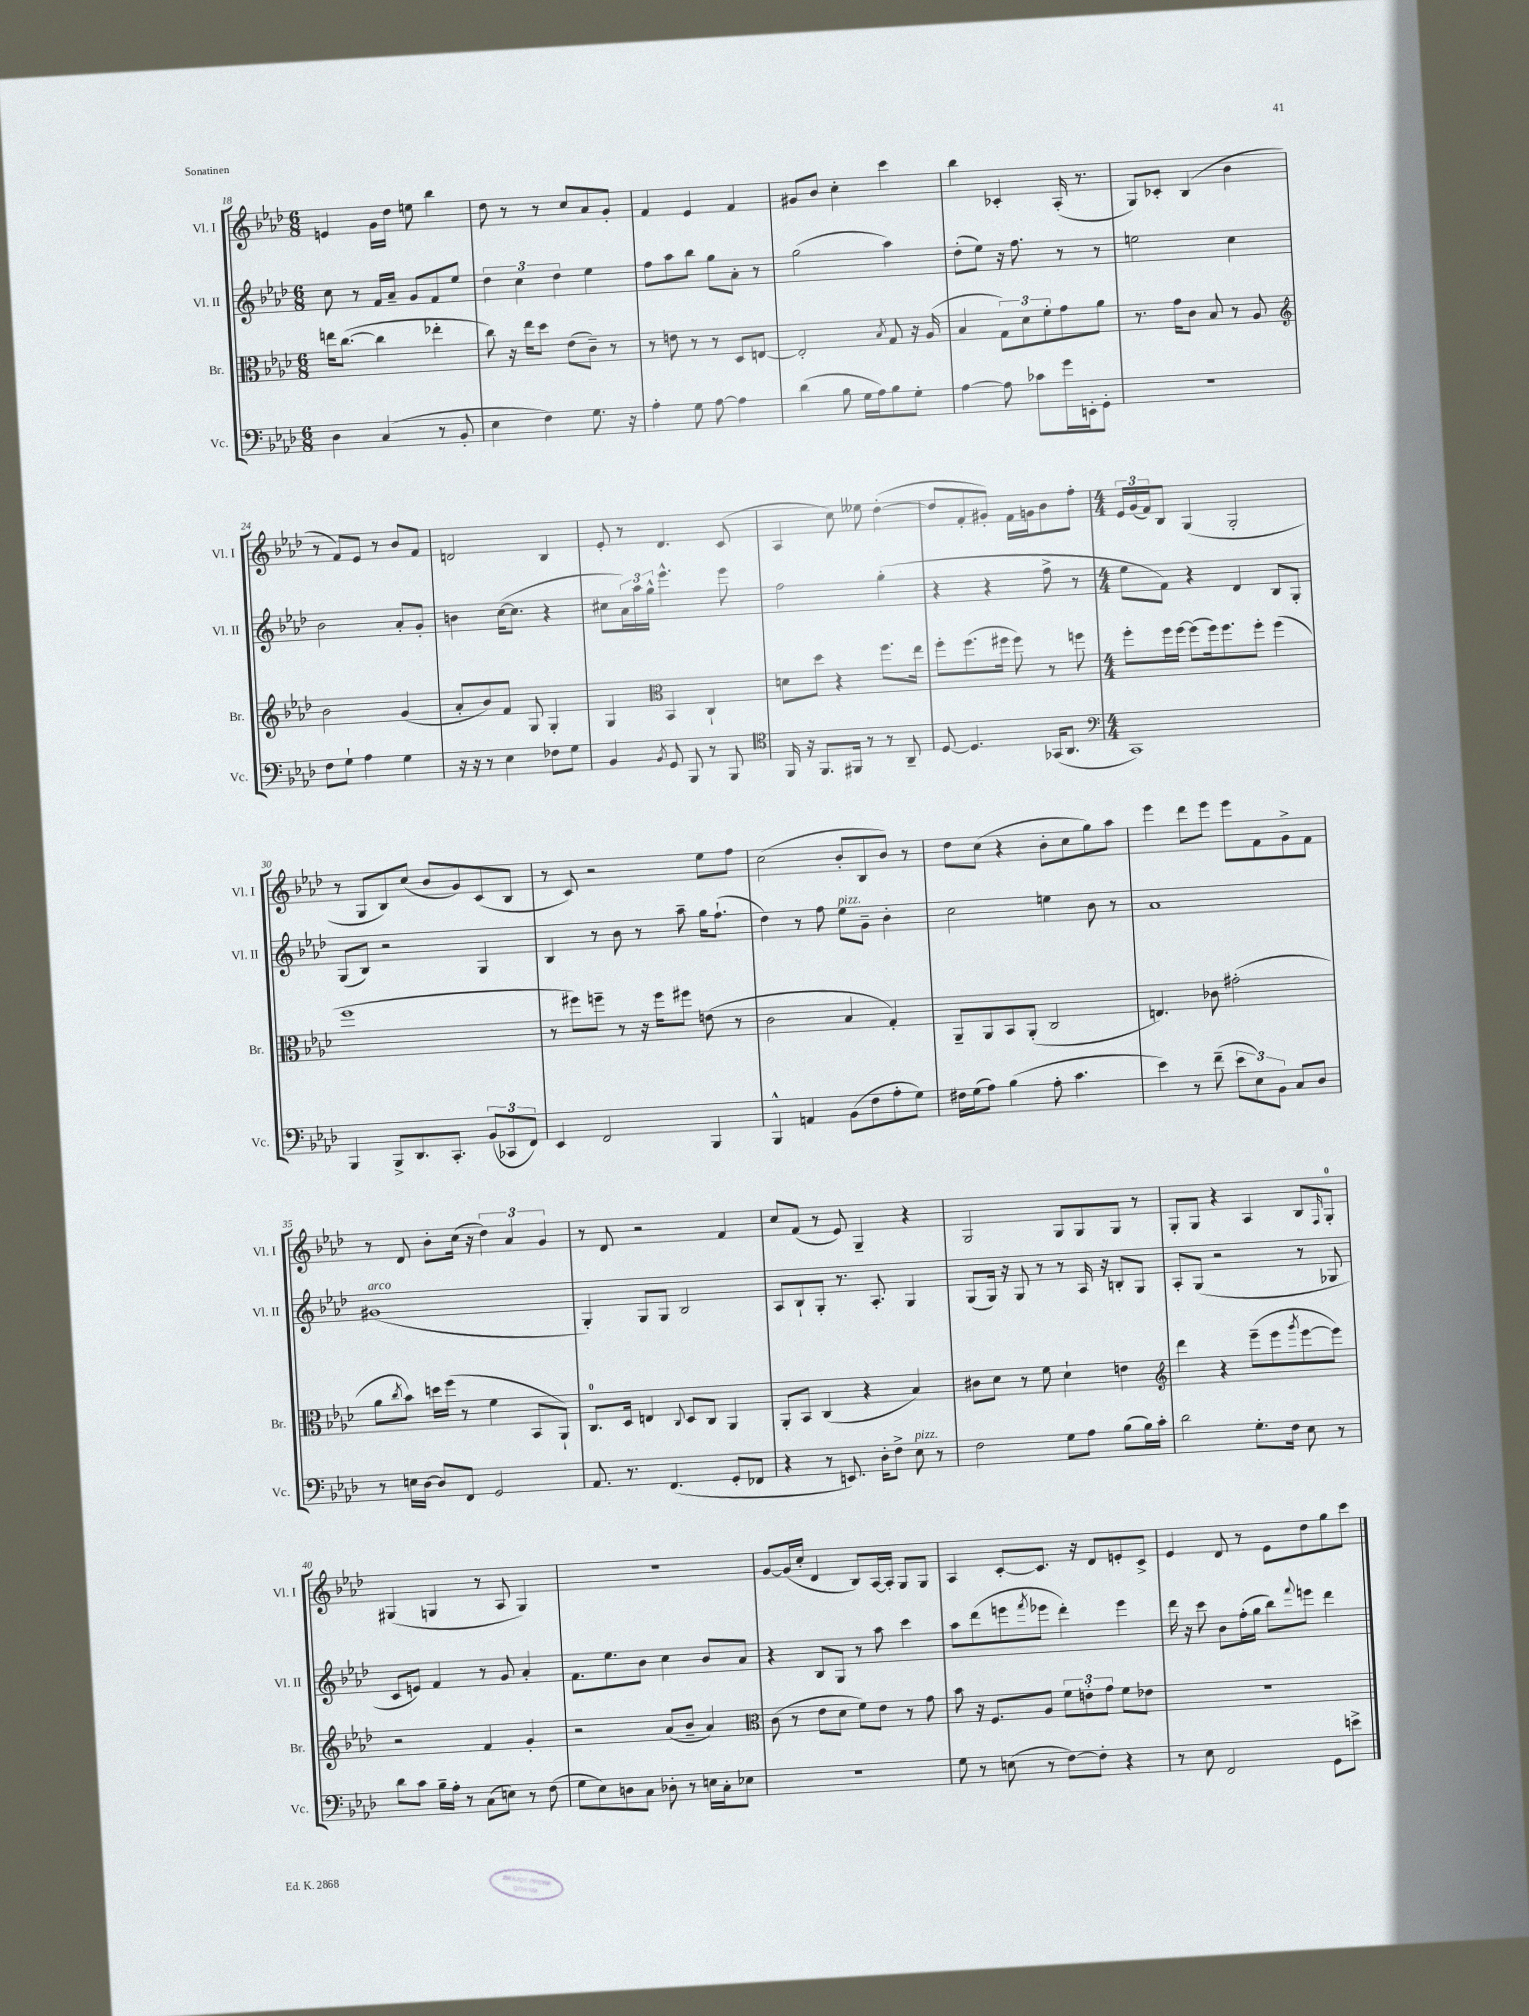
<<
\new StaffGroup <<
\new Staff = "s0" \with { instrumentName = "Vl. I" shortInstrumentName = "Vl. I" } {
    \clef treble \key aes \major \numericTimeSignature \time 6/8
    e'4 g'16 des''16 e''8 bes''4 |
    des''8 r8 r8 c''8 aes'8 g'8-. |
    f'4 ees'4 f'4 |
    gis'8 bes'8 c''4-. c'''4 |
    bes''4 ces'4-. aes16-.( r8. |
    g8) ces'8-. bes4( bes'4 |
    r8 f'8) ees'8 r8 bes'8 f'8 |
    d'2 bes4 |
    ees'8-. r8 des'4. c'8( |
    aes4 c''8) eeses''8 des''4~-.( |
    des''8 f'8-. gis'8-.) f'16 g'16 bes'8 f''8-. |
    \numericTimeSignature \time 4/4 \tuplet 3/2 { ees'16 g'16( f'16) } bes8 g4( g2-. |
    r8 g8 bes8) c''8( bes'8 g'8) c'8( bes8 |
    r8 c'8) r2 ees''8 f''8 |
    c''2( bes'8-. bes8 bes'8) r8 |
    des''8 c''8( r4 bes'8-. c''8 g''8) aes''8 |
    ees'''4 des'''8 ees'''8 ees'''8 f'8 g'8-> f'8 |
    r8 des'8 bes'8-. c''16( r16 \tuplet 3/2 { des''4) aes'4 g'4 } |
    r8 des'8 r2 f'4 |
    c''8 f'8( r8 ees'8) g4-- r4 |
    g2 g8 g8 g8 r8 |
    g8-. g8 r4 aes4 bes8 \grace { f16 } g8-0-. |
    gis4( g4 r8 aes8 g4) |
    R1 |
    g'8~ g'16( c''16-. des'4 bes8) aes16~ aes16-. g8 g8 |
    aes4 c'8~-. c'8. r16 des'8 e'8-. c'8-> |
    ees'4 des'8 r8 ees'8 des''8 g''8 c'''8 \bar "|." |
}
\new Staff = "s1" \with { instrumentName = "Vl. II" shortInstrumentName = "Vl. II" } {
    \clef treble \key aes \major \numericTimeSignature \time 6/8
    c''8 r8 f'16 aes'16-- g'8 f'8 ees''8 |
    \tuplet 3/2 { des''4 c''4 des''4 } ees''4 |
    f''8 aes''8 bes''8 g''8 aes'8-. r8 |
    g''2( aes''4) |
    des''8-.( ees''8) r16 f''8. r8 r8 |
    e''2 c''4 |
    bes'2 aes'8-. g'8-. |
    b'4 c''16~( c''8. r4 |
    cis''8 \tuplet 3/2 { aes'16) aes''16 g''16-^ } ees'''4.-^ ees'''8 |
    f''2 g''4-.( |
    r4 r4 f''8-> r8 |
    \numericTimeSignature \time 4/4 ees''8 f'8) r4 des'4 bes8 g8-. |
    g8( bes8) r2 g4 |
    bes4 r8 bes'8 r8 aes''8-- g''16 f''8.-!( |
    des''4) r8 f''8 ees''8^\markup { \italic "pizz." } g'8-- bes'4-. |
    c''2 e''4 bes'8 r8 |
    aes'1 |
    gis'1^\markup { \italic "arco" }( |
    g4-.) g8 g8 bes2 |
    aes8 bes8-! g8-. r8. aes8.-. g4 |
    g8( g16) r16 g8 r8 r8 aes16 r16 b8-. g8 |
    aes8-. g8( r2 r8 ges8 |
    c'8 e'8) f'4 r8 g'8 aes'4-. |
    f'8. ees''8. bes'8 c''4 bes'8 aes'8 |
    r4 bes8 g8 r8 aes''8 c'''4 |
    aes''8 des'''8( e'''8 \acciaccatura { f'''8 } ees'''8 des'''4-.) ees'''4 |
    des'''16 r16 c'''8 bes'8 f''16-.( g''16 bes''8) \appoggiatura { f'''8 } e'''8 des'''4 \bar "|." |
}
\new Staff = "s2" \with { instrumentName = "Br." shortInstrumentName = "Br." } {
    \clef alto \key aes \major \numericTimeSignature \time 6/8
    e''16 c''8.~( c''4 ees''4-. |
    c''8) r16 ees''16 des''8 ees'8( c'8--) r8 |
    r8 e'8 r8 r8 des8 e8~ |
    e2-. \acciaccatura { bes8 } g8 r16 aes16( |
    bes4 \tuplet 3/2 { g8) des'8 f'8-. } g'8 aes'8 |
    r8. g'16 c'8 bes8 r8 aes8 |
    \clef treble bes'2 g'4( |
    aes'8-. bes'8) f'8 g8 g4-. |
    g4 \clef alto bes,4 c4-! |
    d'8 des''8 r4 f''8. ees''16 |
    f''8-. f''8.( fis''16 fis''8) r8 f''8 |
    \numericTimeSignature \time 4/4 f''8-. f''16 f''16~ f''8( f''16) f''8. f''8-. f''4( |
    f''1 |
    r8 fis''8) f''8-- r8 r16 f''16 fis''8 e'8( r8 |
    c'2 bes4 g4-.) |
    aes,8-- aes,8 bes,8 aes,8-.( c2 |
    e4.) ces'8 gis'2-.( |
    aes'8 \acciaccatura { c''8 } bes'8) d''16 f''16( r8 f'4 bes,8 aes,8-!) |
    c8.-0 des16 e4 \appoggiatura { c8 } des8 c8 aes,4 |
    aes,8-. bes,8 c4( r4 bes4) |
    cis'8 des'8 r8 f'8 des'4-! e'4 |
    \clef treble des'''4 r4 ees'''8--( ees'''8 \acciaccatura { g'''8 } ees'''8~ ees'''8) |
    r2 f'4 g'4-. |
    r2 aes'8( bes'8-- aes'4) |
    \clef alto c'8( r8 ees'8 des'8 f'8) ees'8 r8 g'8 |
    bes'8 r16 f8. aes8 \tuplet 3/2 { f'8 e'8-. g'8 } f'8 ees'8 |
    R1 \bar "|." |
}
\new Staff = "s3" \with { instrumentName = "Vc." shortInstrumentName = "Vc." } {
    \clef bass \key aes \major \numericTimeSignature \time 6/8
    des4 c4( r8 bes,8-. |
    ees4 f4) g8. r16 |
    aes4-. g8 aes8~ aes4 |
    des'4( bes8 g16 aes16) bes8 g8-. |
    aes4~ aes8 ces'8 g'16 e,16-. g,8-. |
    R2. |
    f8 g8-! aes4 g4 |
    r16 r16 r8 ees4 fes8 g8 |
    bes,4 \acciaccatura { bes,8 } g,8 bes,,8 r8 bes,,8 |
    \clef tenor f,16 r16 f,8. fis,16 r8 r8 aes,8-- |
    des8~ des4. ges,16( aes,8. |
    \numericTimeSignature \time 4/4 \clef bass c,1) |
    bes,,4 bes,,8-> des,8. c,8.-. \tuplet 3/2 { bes,8( ces,8 f,8) } |
    ees,4 f,2 bes,,4 |
    bes,,4-^ a,4 bes,8( f8 aes8-. g8) |
    fis16 g16( aes8) bes4( aes8-. c'4. |
    ees'4) r8 f'8--( \tuplet 3/2 { ees'8 ees8) bes,8 } c8 des8 |
    r8 e16 des16~ des8 f,8 g,2 |
    aes,8. r8. f,4.( g,8-. fes,8 |
    r4 r8 e,8.) des16-. f8-> ees8^\markup { \italic "pizz." } r8 |
    f2 g8 aes8 bes8( bes16) c'16-. |
    des'2 g8.-. f16 ees8 r8 |
    des'8 c'8 bes16-- aes16-. r8 c8( e8) r8 f8( |
    g8 ees8) d8 c8 des8-. r8 e16 c16-. ees8 |
    R1 |
    g8 r8 e8( r8 f8~) f8-. r4 |
    r8 ees8 f,2 g,8 e'8-> \bar "|." |
}
>>
>>
\layout { \context { \Score currentBarNumber = #18 } }
